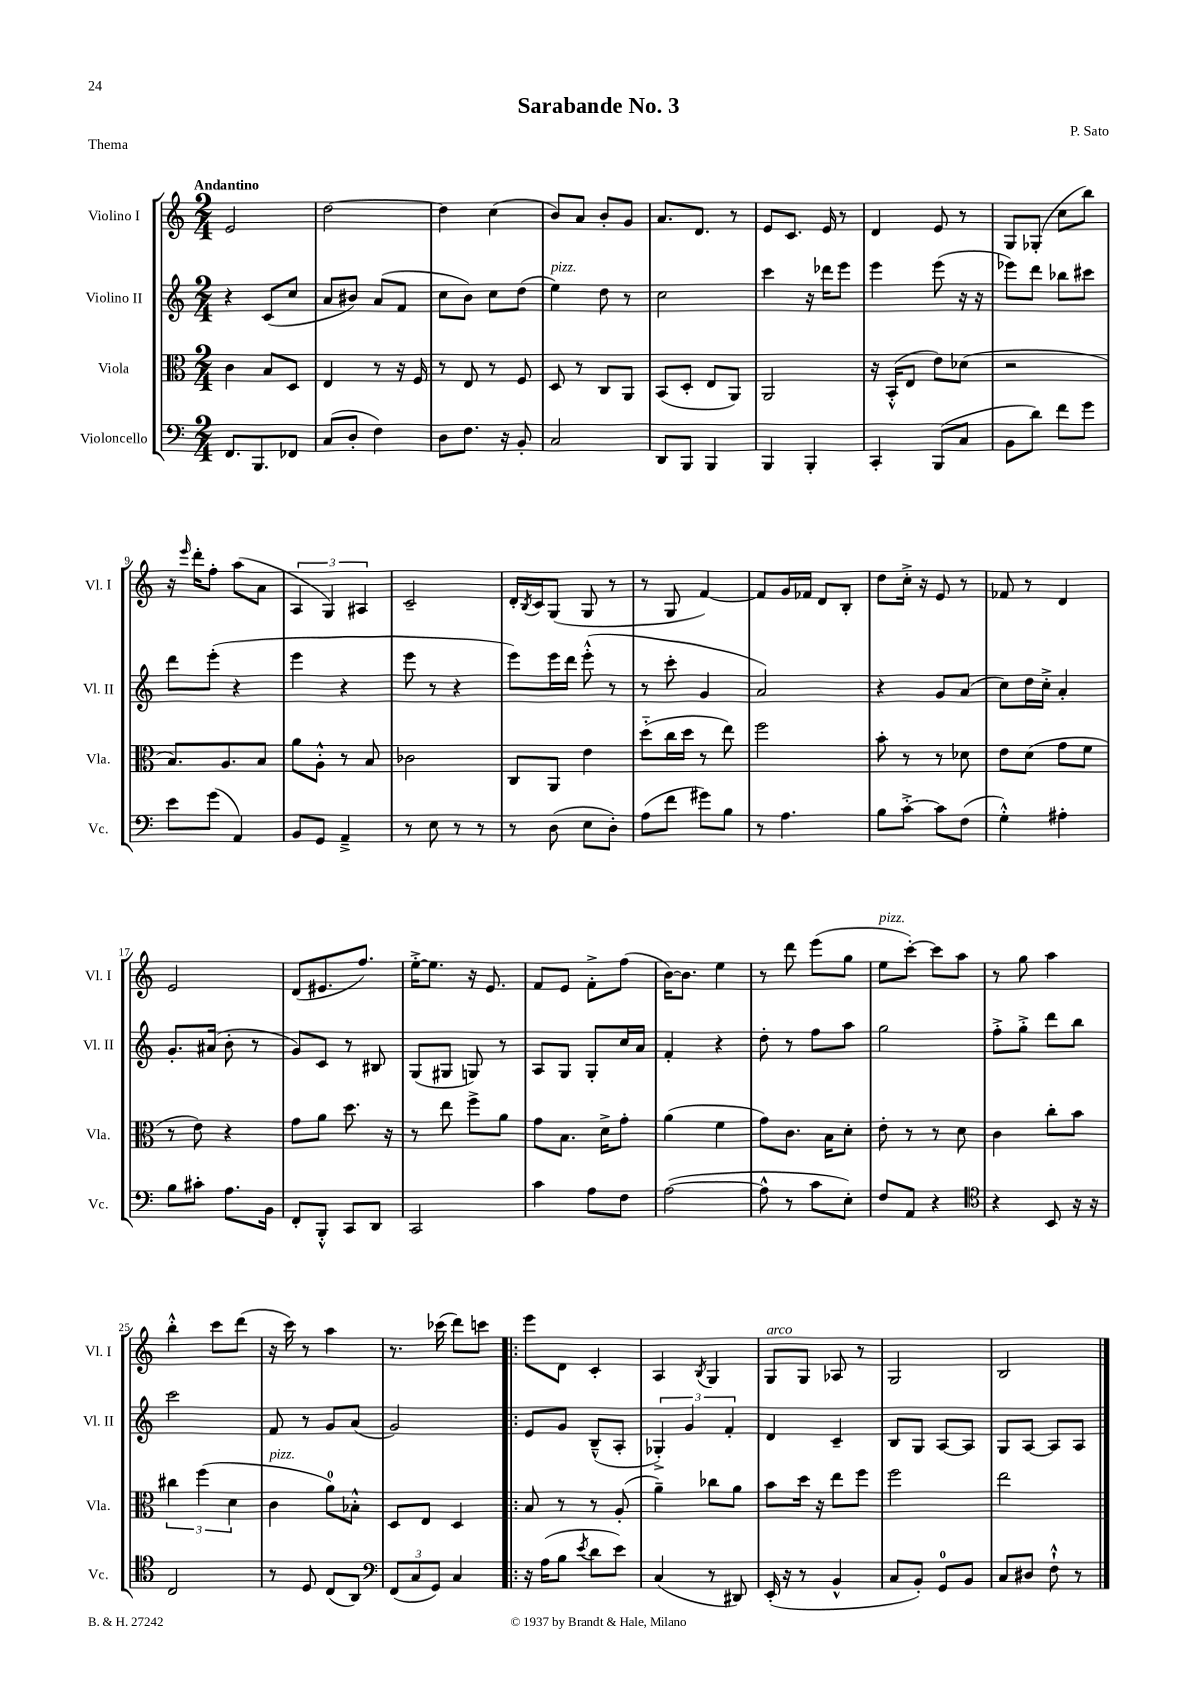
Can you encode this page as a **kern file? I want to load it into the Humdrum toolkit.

**kern	**kern	**kern	**kern
*staff4	*staff3	*staff2	*staff1
*clefF4	*clefC3	*clefG2	*clefG2
*k[]	*k[]	*k[]	*k[]
*M2/4	*M2/4	*M2/4	*M2/4
8.FF/L	4c\	4r	2e/
8.BBB/	.	.	.
.	8B/L	(8c/L	.
8FF-/J	8D/J	8cc/J	.
=	=	=	=
(8C/L	4E/	8a/L	[2dd\
8D'/J	.	8b#/J)	.
4F\)	8r	(8a/L	.
.	16r	8f/J	.
.	16F/	.	.
=	=	=	=
8D\L	8r	8cc\L	4dd\]
8.F\J	8E/	8b\J)	.
.	8r	8cc\L	(4cc\
16r	.	.	.
8BB'/	8F/	(8dd\J	.
=	=	=	=
2C/	8D/	4ee\)	8b/L)
.	8r	.	8a/J
.	8C/L	8dd\	8b'/L
.	8AA/J	8r	8g/J
=	=	=	=
8DD/L	(8BB/L	2cc\	8.a/L
8BBB/J	8D'/J	.	.
.	.	.	8.d/J
4BBB/	8E/L	.	.
.	8AA/J)	.	8r
=	=	=	=
4BBB/	2AA/	4ccc\	8e/L
.	.	.	8.c/J
4BBB'/	.	16r	.
.	.	16ddd-\LK	16e/
.	.	8eee\J	8r
=	=	=	=
4CC'/	16r	4eee\	4d/
.	(16BB'^^/LK	.	.
.	8E/J	.	.
(8BBB/L	8e\L)	(8eee\	8e/
8C/J	(8d-\J	16r	8r
.	.	16r	.
=	=	=	=
8BB\L	2r	8eee-\L)	8G/L
8d\J)	.	8ddd\J	(8G-'/J
8f\L	.	8bb-\L	8cc\L
8g\J	.	8ccc#\J	8bb\J)
=	=	=	=
8e\L	8.B/L)	8ddd\L	16r
.	.	.	16qqeee/
.	.	.	16ddd'\LK
(8g\J	.	(8eee'\J	8ff'\J
.	8.A/	.	.
4AA/)	.	4r	(8aa\L
.	8B/J	.	8a\J
=	=	=	=
8BB/L	8a\L	4eee\	6A/
8GG/J	8A'^^\J	.	.
.	.	.	6G/)
4AA~^/	8r	4r	.
.	.	.	6A#/
.	8B/	.	.
=	=	=	=
8r	2c-\	8eee\	2c~/
8E\	.	8r	.
8r	.	4r	.
8r	.	.	.
=	=	=	=
8r	8C/L	8eee\L)	16d'/LL
.	.	.	8qB/
.	.	.	16c/J
(8D\	8AA/J	16eee\L	(8G/J
.	.	16ddd\JJ	.
8E\L	4e\	(8eee'^^\	8G/
8D'\J)	.	8r	8r
=	=	=	=
(8A\L	(8dd'~\L	8r	8r
8f\J	16cc\L	8ccc'\	8G/
.	16dd\JJ	.	.
8g#\L)	8r	4g/	[4f/)
8B\J	8ee\)	.	.
=	=	=	=
8r	2ff\	2a/)	8f/]L
4.A\	.	.	16g/L
.	.	.	16f-/JJ
.	.	.	8d/L
.	.	.	8B'/J
=	=	=	=
8B\L	8b'\	4r	8dd\L
[8c'^\J	8r	.	16cc'^\Jk
.	.	.	16r
8c\]L	8r	8g/L	8e/
(8F\J	8d-\	(8a/J	8r
=	=	=	=
4G'^^\)	8e\L	8cc\L)	8f-/
.	(8d\J	16dd\L	8r
.	.	16cc'^\JJ	.
4A#'\	8g\L	4a'/	4d/
.	8f\J	.	.
=	=	=	=
8B\L	8r	8.g'/L	2e/
8c#'\J	8e\)	.	.
.	.	(16a#/Jk	.
8.A\L	4r	8b'\	.
.	.	8r	.
16BB\Jk	.	.	.
=	=	=	=
8FF'/L	8g\L	8g/L)	(8d/L
8BBB'^^/J	8a\J	8c/J	8.e#/
8CC/L	8.dd\	8r	.
.	.	.	8.ff/J)
8DD/J	.	8B#/	.
.	16r	.	.
=	=	=	=
2CC/	8r	(8G/L	[16ee'^\LK
.	.	.	8.ee\]J
.	8ee\	8G#/J	.
.	8ff^\L	8G/)	16r
.	.	.	8.e/
.	8a\J	8r	.
=	=	=	=
4c\	8g\L	8A/L	8f/L
.	8.B\J	8G/J	8e/J
8A\L	.	8G'/L	8f'^\L
.	16d^\LK	.	.
8F\J	8g'\J	16cc/L	(8ff\J
.	.	16a/JJ	.
=	=	=	=
([2A\	(4a\	4f'/	[16b\LK)
.	.	.	8.b\]J
.	4f\	4r	4ee\
=	=	=	=
8A^^\]	8g\L)	8dd'\	8r
8r	8.c\J	8r	8ddd\
8c\L	.	8ff\L	(8eee\L
.	16B\LK	.	.
8E'\J)	8d'\J	8aa\J	8gg\J
=	=	=	=
8F/L	8e'\	2gg\	8ee\L
8AA/J	8r	.	[8ccc'\J)
4r	8r	.	8ccc\]L
.	8d\	.	8aa\J
=	=	=	=
*clefC4	*	*	*
4r	4c\	8ff'^\L	8r
.	.	8gg'^\J	8gg\
8BB/	8cc'\L	8ddd\L	4aa\
16r	8b\J	8bb\J	.
16r	.	.	.
=	=	=	=
2C/	6cc#\	2ccc\	4bb'^^\
.	(6ff\	.	.
.	.	.	8ccc\L
.	6d\	.	.
.	.	.	(8ddd\J
=	=	=	=
8r	4c\	8f/	16r
.	.	.	16ccc\)
8D/	.	8r	8r
(8C/L	8a\L)	8g/L	4aa\
8AA/J)	8B-'^^\J	(8a/J	.
=	=	=	=
*clefF4	*	*	*
(12FF/L	8D/L	2g/)	8.r
12C/	.	.	.
.	8E/J	.	.
12GG/J)	.	.	.
.	.	.	(16ccc-\
4C/	4D/	.	8ddd\L)
.	.	.	8ccc\J
=!|:	=!|:	=!|:	=!|:
16r	8B/	8e/L	8eee\L
(16A\LK	.	.	.
8B\J	8r	8g/J	8d\J
8qe/	.	.	.
8d\L	8r	(8B~^^/L	4c'/
8e\J)	(8A'/	8A'/J	.
=	=	=	=
(4C/	4a~\)	6G-'^/)	4A/
.	.	6g/	.
.	.	.	8qB/
8r	8cc-\L	.	4G/
.	.	6f'/	.
8DD#/)	8a\J	.	.
=	=	=	=
(16EE'/	8b\L	4d/	8G/L
16r	.	.	.
8r	16dd\Jk	.	8G/J
.	16r	.	.
4BB^^/	8ee\L	4c~/	8A-/
.	8ff\J	.	8r
=	=	=	=
8C/L	2ff\	8B/L	2G/
8BB'/J)	.	8G/J	.
8GG/L	.	[8A/L	.
8BB/J	.	8A/]J	.
=	=	=	=
8C/L	2ee\	8G/L	2B/
8D#/J	.	[8A/J	.
8F`^^\	.	8A/]L	.
8r	.	8A/J	.
==	==	==	==
*-	*-	*-	*-
